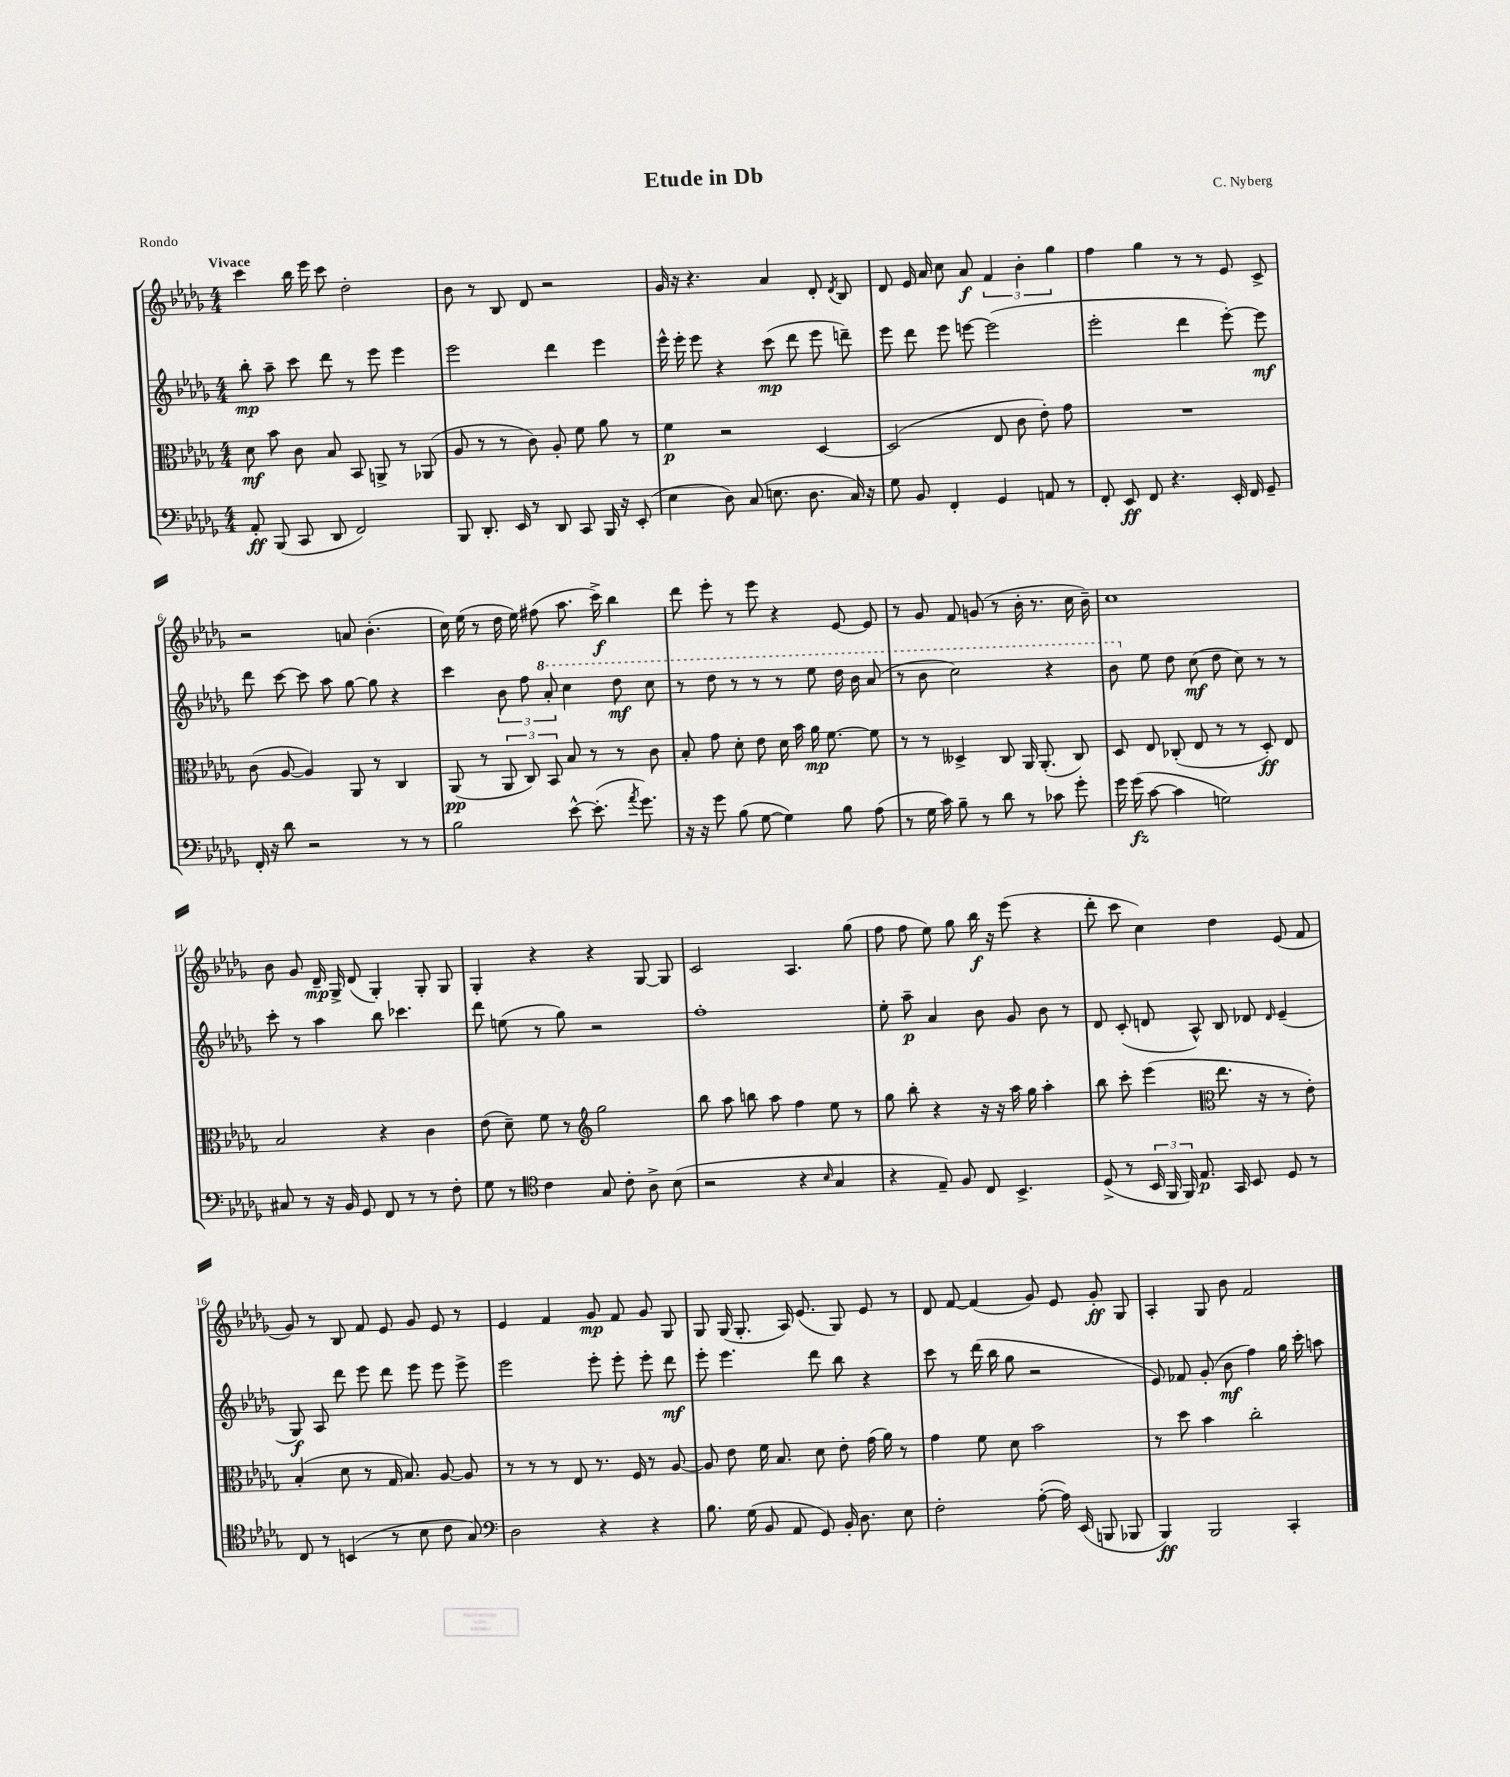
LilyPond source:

\header { title = "Etude in Db" composer = "C. Nyberg" piece = "Rondo" }
<<
\new StaffGroup <<
\new Staff = "s0" {
    \clef treble \key des \major \numericTimeSignature \time 4/4 \tempo "Vivace"
    \autoBeamOff c'''4 bes''16 ees'''16 c'''8 des''2-. |
    bes'8 r8 bes8 des'8 r2 |
    ges'16 r16 r4. aes'4 des'8-. \acciaccatura { des'8 } bes8 |
    des'8 ees'16 aes'16 c''8 aes'8\f \tuplet 3/2 { f'4 bes'4-. ges''4 } |
    f''4 ges''4 r8 r8 ees'8 c'8-> |
    r2 a'8 bes'4.-.( |
    c''16) ees''16( r8 des''16 ees''16) fis''8( aes''8. c'''16->\f) bes''4 |
    des'''8 ees'''8-. r8 ees'''8 r4 ees'8~ ees'8 |
    r8 ges'8 f'8 g'8( r8 bes'16-. r8. c''16 bes'16--) |
    c''1 |
    bes'8 ges'8 des'16--\mp ges16-> des'8( ges4-.) ges8-. ges8 |
    ges4-. r4 r4 ges8~ ges8 |
    c'2 aes4. ges''8( |
    f''8 f''8 ees''8) ges''8 bes''16\f r16 ees'''8( r4 |
    des'''8-. c'''8 c''4) des''4 ees'8( f'8 |
    ges'8) r8 bes8 f'8 ees'8 ges'8 ees'8 r8 |
    ees'4 f'4 ges'8\mp f'8 ges'8 ges8 |
    ges8 ges16( ges8.-. aes16) ees'8.( ges8) ees'8 r8 |
    des'8 f'8~ f'4( ges'8) ees'8 ges'8-.\ff ges8 |
    aes4-. ges8 bes'8 f'2 \bar "|." |
}
\new Staff = "s1" {
    \clef treble \key des \major \numericTimeSignature \time 4/4
    \autoBeamOff bes''8-.\mp aes''8-- c'''8 des'''8 r8 ees'''8 ees'''4 |
    ees'''2 des'''4 ees'''4 |
    ees'''16-^ ees'''16-. ees'''8 r4 c'''8\mp( des'''8 ees'''8 d'''8--) |
    ees'''8 des'''8 ees'''8 e'''8~ e'''2( |
    ees'''2-. des'''4 ees'''8~-.) ees'''8\mf |
    des'''8 c'''8~ c'''8 aes''8 ges''8~ ges''8 r4 |
    c'''4 \tuplet 3/2 { bes'8 f''8 \ottava #1 aes''8-. } c'''4 des'''8\mf c'''8 |
    r8 des'''8 r8 r8 r8 ees'''8 des'''16 bes''16 aes''8( |
    r8 bes''8 c'''2) r4 |
    bes''8 \ottava #0 ees''8 des''8 c''8\mf( des''8 c''8) r8 r8 |
    c'''8-. r8 aes''4 bes''8 ces'''4. |
    des'''8 e''8( r8 ges''8) r2 |
    f''1-. |
    ees''8-. aes''8--\p aes'4 bes'8 ges'8 bes'8 r8 |
    des'8 c'8-.( d'8 aes8-^) bes8 des'8 \grace { des'16 } ees'4--( |
    ges8\f) aes8 des'''8 ees'''8 des'''8 ees'''8 ees'''8 ees'''8-> |
    ees'''2 ees'''8-. ees'''8-. ees'''8-. des'''8\mf |
    ees'''8-. ees'''4. des'''8 bes''8 r4 |
    c'''8 r8 des'''16( bes''16 ges''8 r2 |
    ees'8) fes'8 ges'8-.( bes'8\mf f''4) ges''16 c'''16-. a''8 \bar "|." |
}
\new Staff = "s2" {
    \clef alto \key des \major \numericTimeSignature \time 4/4
    \autoBeamOff des'8\mf bes'8 c'8 bes8 bes,8 a,8-> r8 aes,8( |
    aes8 r8 r8 c'8) aes8-. f'8 aes'8 r8 |
    f'4\p r2 des4~ |
    des2( ees8 c'8 ees'8-.) ges'8 |
    R1 |
    c'8( aes8~ aes4) aes,8 r8 c4 |
    aes,8\pp( r8 \tuplet 3/2 { aes,8 c8) bes,8 } bes8 r8 r8 c'8 |
    bes8-. ges'8 des'8-. ees'8 des'16 bes'16 aes'16\mp f'8.~ f'8 |
    r8 r8 deses4-> c8 aes,16 aes,8.-.( c8) |
    des8 ees8 ces8-.( ees8 r8 r8 des8-.\ff) ees8 |
    bes2 r4 c'4 |
    ees'8( des'8--) f'8 r8 \clef treble ges''2 |
    bes''8 aes''8 b''8 aes''8 f''4 ees''8 r8 |
    ges''8 bes''8-. r4 r16 r16 aes''16 ges''16 aes''4-. |
    bes''8 c'''8-. ees'''4( \clef alto ees''8. r16 r8 ees'8-.) |
    bes4-.( des'8 r8 ges16 bes8.) aes8~ aes8 |
    r8 r8 r8 ees8 r8. f16 r8 aes8~ |
    aes8 ees'8 f'16 bes8. des'8 ees'8-. ges'16( aes'16) r8 |
    ges'4 f'8 des'8 bes'2 |
    r8 des''8 bes'4 c''2-. \bar "|." |
}
\new Staff = "s3" {
    \clef bass \key des \major \numericTimeSignature \time 4/4
    \autoBeamOff aes,8-.\ff bes,,8( c,8 des,8 f,2) |
    bes,,8 des,8.-. ees,16 r8 des,8 c,8 bes,,16 r16 ees,8-.( |
    ees4 des8) c8( e8. des8. c16) r16 |
    ges8 bes,8 f,4-. ges,4 a,8 r8 |
    f,8-. ees,8\ff f,8 r4. ees,16-. f,16 ges,8-- |
    f,16-. r16 des'8 r2 r8 r8 |
    bes2 ees'8~-^ ees'8.-.( \acciaccatura { aes'8 } ges'8.) |
    r16 r16 ges'8 bes8( ges8~ ges4) bes8 aes8( |
    r8 ges16 c'16) bes8-- r8 des'8 r8 ces'8 ges'8-. |
    ges'16 ges'16\fz( c'8~ c'4 g2) |
    cis8 r8 r16 bes,16 ges,8 f,8 r8 r8 f8-. |
    ges8 r8 \clef tenor c'4 ges8 c'8-. aes8-> bes8( |
    r2 r4 \grace { bes16 } ges4 |
    r4 ees8--) f8 c8 bes,4.-> |
    des8->( r8 \tuplet 3/2 { bes,16 f,16 f,16) } ees8.\p ges,16 bes,8 des8 r8 |
    c8 r8 b,4( r8 bes8 c'8 ges8) |
    \clef bass des2 r4 r4 |
    bes8. ges16( bes,8 aes,8 ges,8) bes,16-. des8. ees8 |
    f2-. aes8~-.( aes16) ees,16( b,,8 bes,,8 |
    bes,,4\ff) bes,,2 c,4-. \bar "|." |
}
>>
>>
